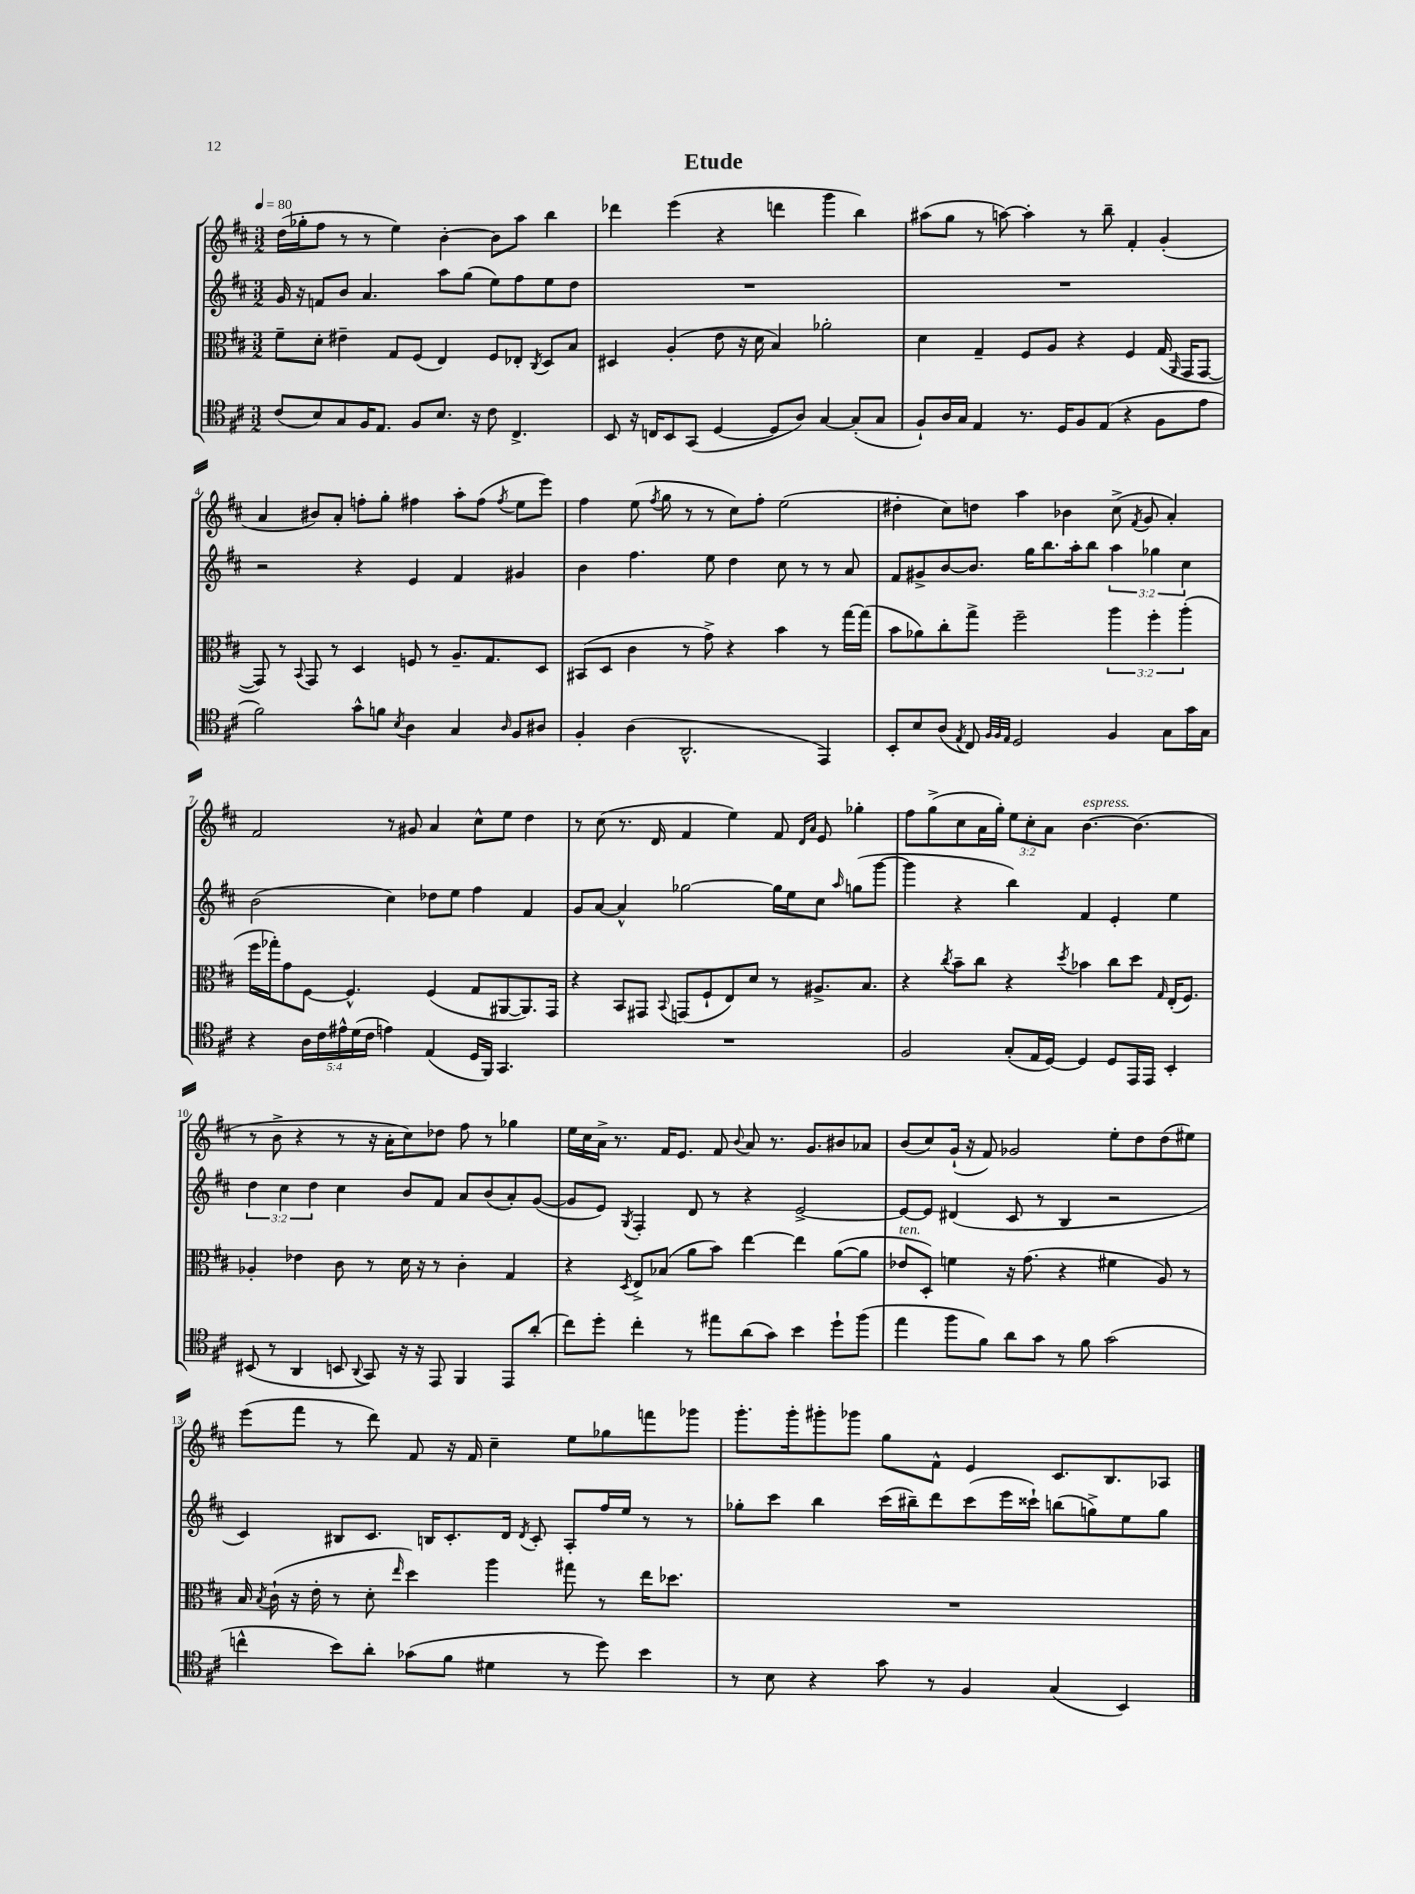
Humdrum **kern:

**kern	**kern	**kern	**kern
*staff4	*staff3	*staff2	*staff1
*clefC4	*clefC3	*clefG2	*clefG2
*k[f#c#]	*k[f#c#]	*k[f#c#]	*k[f#c#]
*M3/2	*M3/2	*M3/2	*M3/2
*MM80	*MM80	*MM80	*MM80
(8c#	8f#~	16g	(16dd
.	.	16r	16gg-'
8B)	8d'	8f	8ff#
8G	4e#~	8b	8r
16F#	.	4.a	8r
8.E	.	.	.
.	8G	.	4ee)
8F#	(8F#	.	.
8.B	4E)	8aa	[4b'
.	.	(8gg	.
16r	.	.	.
8c#	8F#	8ee)	8b]
4.C#^	8E-'	8ff#	8aa
.	8qC#	.	.
.	8D	8ee	4bb
.	8B	8dd	.
=	=	=	=
8BB	4D#	1.r	4ddd-
16r	.	.	.
16C	.	.	.
8BB	(4A'	.	(4eee
(8GG	.	.	.
[4D	8e	.	4r
.	16r	.	.
.	16d	.	.
8D]	4B)	.	4ddd
8A)	.	.	.
[4G	2a-'	.	4ggg
(8G']	.	.	4bb)
8G	.	.	.
=	=	=	=
8F#`)	4d	1.r	(8aa#
16A	.	.	8gg
16G	.	.	.
4E	4G~	.	8r
.	.	.	[8aa)
8.r	8F#	.	4aa']
.	8A	.	.
16D	.	.	.
8F#	4r	.	8r
(8E	.	.	8bb~
4r	4F#	.	4f#'
8F#	(16G	.	(4g'
.	16qqAA	.	.
.	16GG	.	.
8e	[8GG	.	.
=	=	=	=
2f#)	8GG])	2r	4a
.	8r	.	.
.	8qqBB	.	.
.	8GG	.	8b#)
.	8r	.	8a'
8g^^	4D	4r	8ff'
8f	.	.	8gg'
8qB	.	.	.
4A	8F	4e	4ff#
.	8r	.	.
4G	8.A~	4f#	8aa'
.	.	.	(8ff#
.	8.G	.	.
16qqA	.	.	8qff#
8F#	.	4g#	8ee
8A#	8D	.	8eee)
=	=	=	=
4F#'	(8BB#	4b	4ff#
.	8D	.	.
(4A	4c#	4.ff#	(8ee
.	.	.	8qff#
.	.	.	8gg
2.AA^^	8r	.	8r
.	8g^)	8ee	8r
.	4r	4dd	8cc#)
.	.	.	8ff#'
.	4b	8cc#	(2ee
.	.	8r	.
4EE)	8r	8r	.
.	[16gg	8a	.
.	(16gg]	.	.
=	=	=	=
8BB'	8b	8f#	4dd#'
8B	8a-)	8g#^	.
(8A	8cc#'	[8b	8cc#)
8qE	.	.	.
8C#)	8gg^	8.b]	8dd
32qqF#	.	.	.
32qqF#	.	.	.
32qqE	.	.	.
2D	2ff#~	.	4aa
.	.	16gg	.
.	.	8.bb	.
.	.	.	4b-
.	.	16aa'	.
.	.	8bb	.
4F#	6aa	6aa	(8cc#^
.	.	.	8qf#
.	.	.	8g
.	6ff#'	6gg-	.
8G	.	.	4a')
.	(6aa'	6cc#	.
16g	.	.	.
16G	.	.	.
=	=	=	=
4r	16ff#	(2b	2f#
.	16gg-')	.	.
.	8g	.	.
20A	[8F#	.	.
20c#	.	.	.
20e#^^	.	.	.
.	4.F#^^]	.	.
(20d	.	.	.
20c#	.	.	.
4e)	.	4cc#)	8r
.	.	.	8g#
(4E	(4F#	8dd-	4a
.	.	8ee	.
16D	8G	4ff#	8cc#^^
16FF#)	.	.	.
4.GG	[8AA#	.	8ee
.	8.AA#])	4f#	4dd
.	16GG	.	.
=	=	=	=
1.r	4r	8g	8r
.	.	[8a	(8cc#
.	8BB	4a^^]	8.r
.	8GG#	.	.
.	.	.	16d
.	8qqBB	.	.
.	(8GG	[2gg-	4f#
.	8F#`	.	.
.	8E)	.	4ee)
.	8d	.	.
.	8r	16gg-]	8f#
.	.	16ee	.
.	.	.	16qqd
.	.	.	16qqa
.	8.A#^	8cc#	8e
.	.	16qqaa	.
.	.	(8gg	4gg-'
.	8.B	.	.
.	.	[8ggg	.
=	=	=	=
2F#	4r	4ggg]	8ff#
.	.	.	(8gg^
.	8qcc#	.	.
.	8b~	4r	8cc#
.	8cc#	.	16a
.	.	.	16gg')
(8G'	4r	4bb)	12ee
.	.	.	12cc#'
16E	.	.	.
.	.	.	12a
[16D)	.	.	.
.	8qdd	.	.
4D]	4b-	4f#	[4.b
8D	8cc#	4e'	.
16EE	8dd	.	(4.b]
16EE	.	.	.
.	16qqG	.	.
4BB'	(16E'	4ee	.
.	8.F#)	.	.
=	=	=	=
(8BB#	4A-'	6dd	8r
8r	.	.	8b^
.	.	6cc#	.
4AA	4e-	.	4r
.	.	6dd	.
8BB	8c#	4cc#	8r
8qqAA	.	.	.
8GG)	8r	.	16r
.	.	.	16a'
16r	16d	8b	8cc#)
16r	16r	.	.
8EE	8r	8f#	8dd-
4FF#	4c#'	8a	8ff#
.	.	(8b	8r
8EE	4G	8a')	4gg-
(8a'	.	([8g	.
=	=	=	=
8cc#)	4r	8g]	16ee
.	.	.	16cc#
8dd'	.	8e)	16a^
.	.	.	8.r
.	8qD	8qG	.
4cc#'	8E^	4F#'	.
.	(8B-	.	16f#
.	.	.	8.e
8r	8a	8d	.
8ee#	8b)	8r	8f#
.	.	.	8qqb
(8a	[4ee	4r	8a
8g)	.	.	8.r
4b	4ee]	[2e^	.
.	.	.	8.g
8dd`	([8a	.	8b#
(8ff#	8a]	.	8a-
=	=	=	=
4ee	8e-	8e_	(8b
.	8D')	8e]	8cc#)
8ff#	4f	(4d#	(16g`
.	.	.	16r
8f#)	.	.	8f#)
8a	16r	8c#	2g-
.	(8.g	.	.
8g	.	8r	.
8r	4r	4B	.
8f#	.	.	.
(2g	4f#	2r	8ee'
.	.	.	8dd
.	8A)	.	(8dd
.	8r	.	8ee#)
=	=	=	=
4cc^^	16B	4c#)	(8eee
.	8qB	.	.
.	(16c#`	.	.
.	16r	.	8fff#
.	16e'	.	.
8b)	8r	8B#	8r
8a'	8d'	8.c#	8ddd)
.	16qqee	.	.
(8g-	4dd)	.	8f#
.	.	16B	.
8f#	.	8.c#'	16r
.	.	.	16f#
4d#	4aa	.	4cc#~
.	.	16d	.
.	.	8qd	.
.	.	8c#'	.
8r	8gg#	8A'	8ee
8dd)	8r	16ff#	8gg-
.	.	16ee	.
4b	16ee	8r	8fff
.	8.dd-	.	.
.	.	8r	8ggg-
=	=	=	=
8r	1.r	8gg-'	8.ggg'
8B	.	8ccc#	.
.	.	.	16ggg'
4r	.	4bb	8ggg#'
.	.	.	8ggg-
8g	.	(16ccc#	8gg
.	.	16bb#~)	.
8r	.	8ddd	8f#^^
4F#	.	(8ccc#	4e
.	.	16eee	.
.	.	16ccc##`)	.
(4G	.	(8bb	8.c#
.	.	8gg^)	.
.	.	.	8.B
4BB)	.	8ee	.
.	.	8gg	8A-
==	==	==	==
*-	*-	*-	*-
